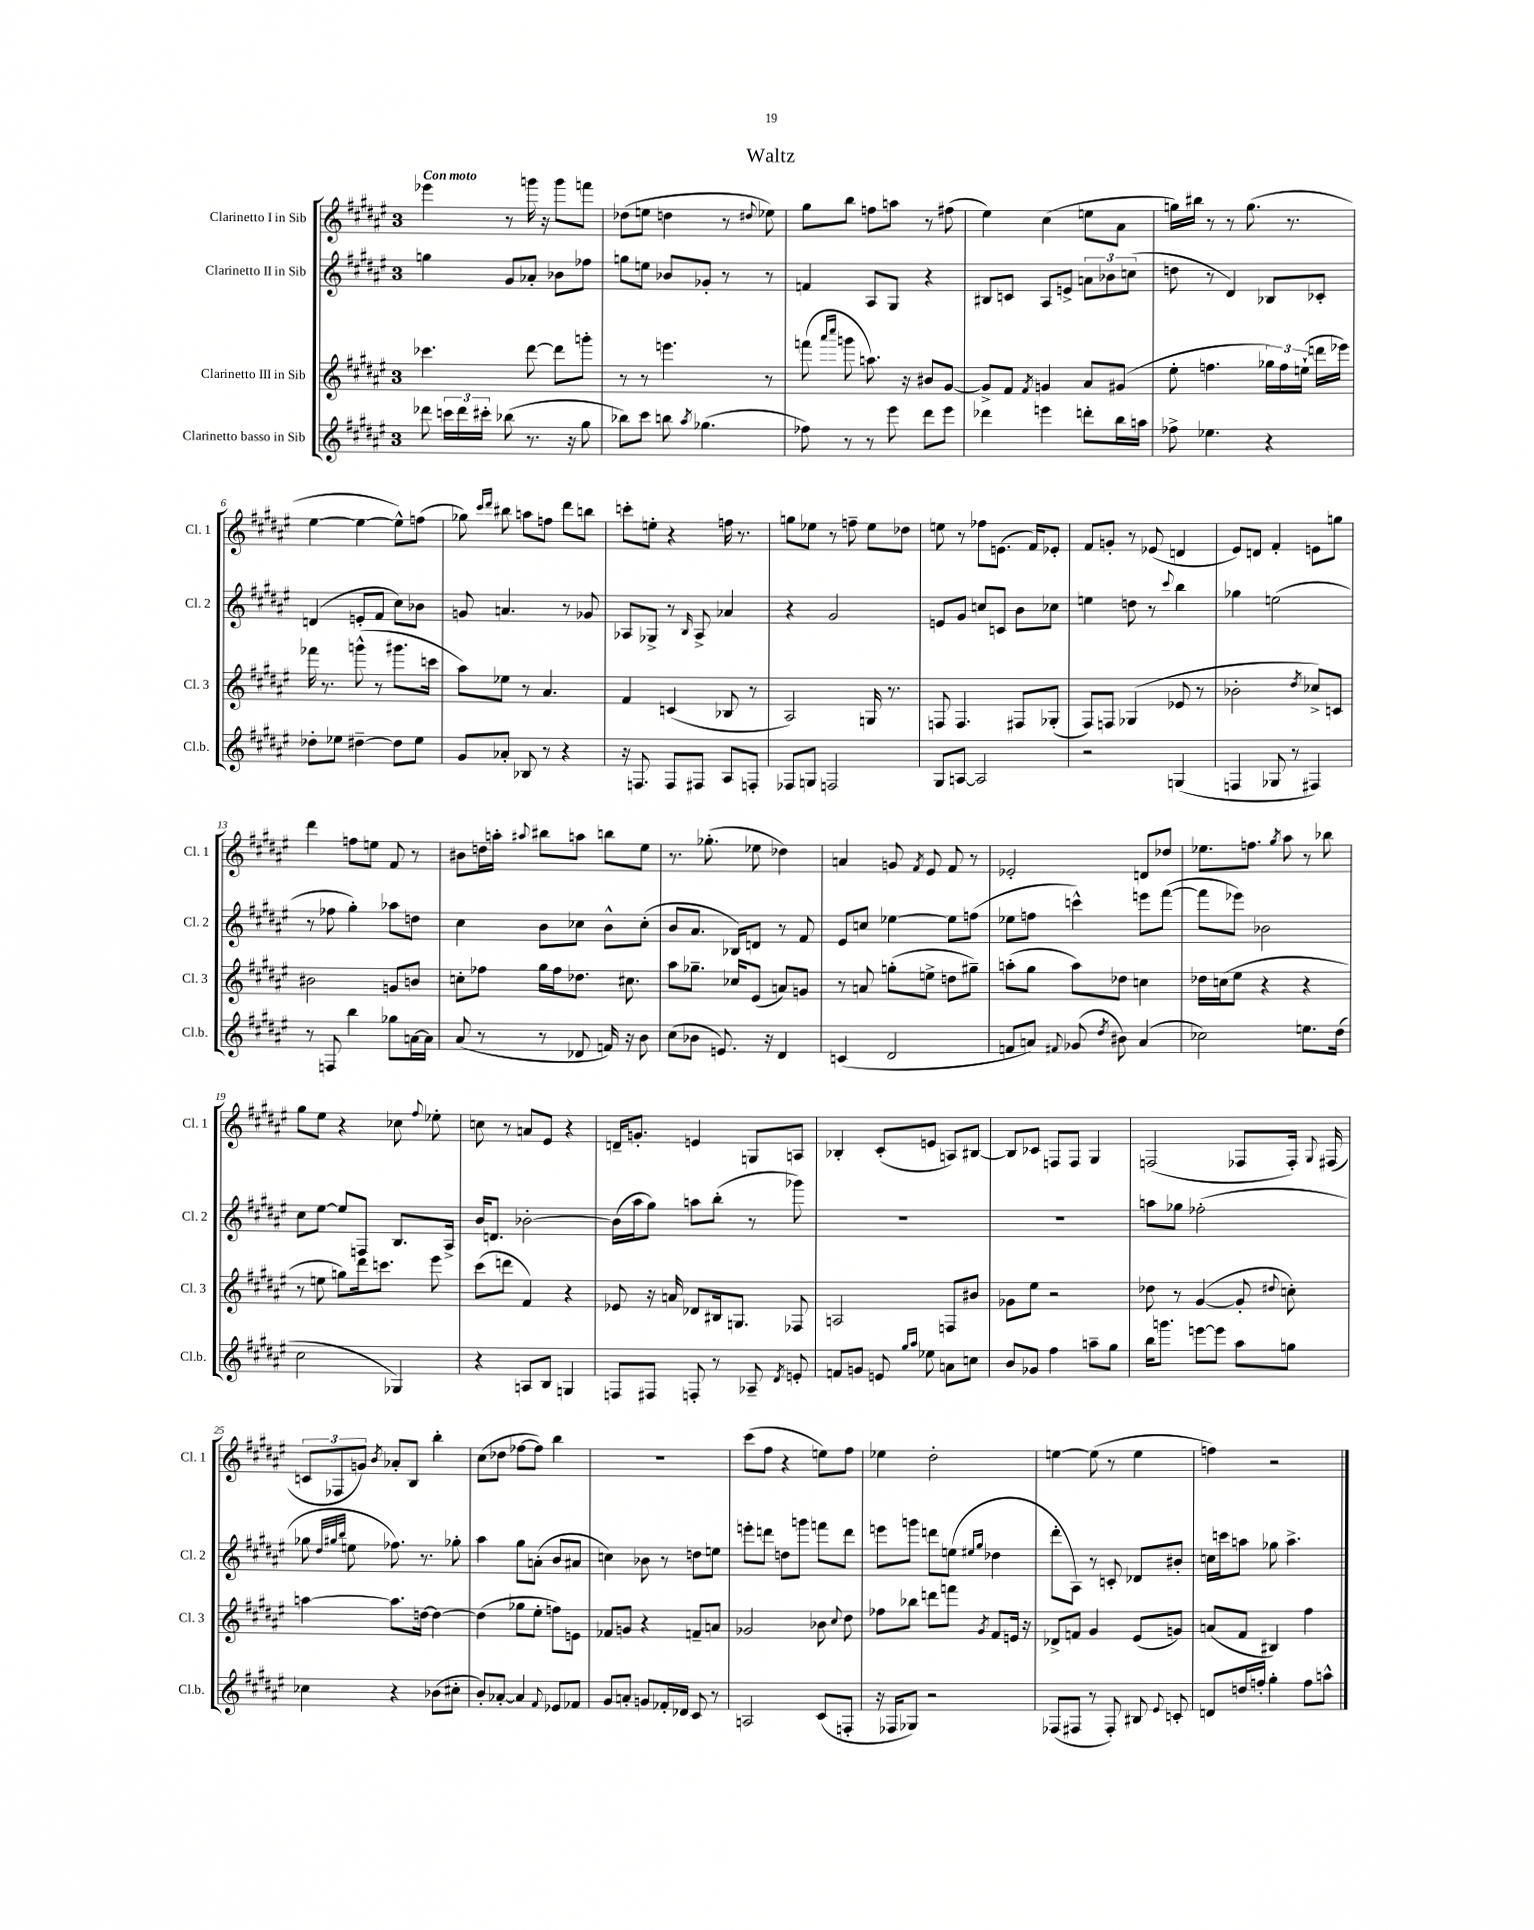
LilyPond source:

\header { title = "Waltz" }
<<
\new StaffGroup <<
\new Staff = "s0" \with { instrumentName = "Clarinetto I in Sib" shortInstrumentName = "Cl. 1" } {
    \clef treble \key fis \major \once \override Staff.TimeSignature.style = #'single-digit \time 3/4 \tempo "Con moto"
    \autoBeamOff ees'''4 r8 g'''16 r16 g'''8[ f'''8] |
    des''8[( e''8] d''4 r8 \appoggiatura { dis''8 } ees''8) |
    gis''8[ b''8] f''8[ a''8] r8 fis''8( |
    eis''4) cis''4( e''8[ ais'8] |
    g''16[) bis''16] r8 r8 g''8.( r8. |
    eis''4~ eis''4~ eis''8[-^) f''8]( |
    ges''8) \grace { cis'''16[ dis'''16] } bis''8 a''8[ f''8] dis'''8[ b''8] |
    c'''8[-. e''8]-. r4 f''16 r8. |
    g''8[ ees''8] r8 f''8-- ees''8[ des''8] |
    e''8 r8 fes''8[ e'8.]( fis'16[) ees'8]-. |
    fis'8[ g'8]-. r8 ees'8( d'4 |
    eis'8[) d'8] fis'4-. e'8[ g''8] |
    dis'''4 f''8[ e''8] fis'8 r8 |
    bis'8[ d''16 a''16]-. \appoggiatura { ais''8 } bis''8[ a''8] b''8[ eis''8] |
    r8. ges''8.-.( ees''8 des''4) |
    a'4 g'8 \acciaccatura { fis'8 } eis'8 fis'8 r8 |
    ees'2-. d'8[ des''8] |
    ees''8.[ f''8.] \acciaccatura { gis''8 } ais''8 r8 bes''8 |
    gis''8[ eis''8] r4 ces''8 \appoggiatura { fis''8 } ees''8-. |
    c''8 r8 a'8[ eis'8] r4 |
    d'16[-- g'8.]-. e'4 g8[ a8] |
    bes4-. cis'8[-.( e'8] a8[) bis8]~ |
    bis8[ ces'8] f8[ f8] gis4 |
    f2( fes8[ fes16]-.) \appoggiatura { gis8 } fis16( |
    \tuplet 3/2 { c'8[ fes8 g'8]) } \acciaccatura { b'8 } aes'8[-. b8] b''4-. |
    cis''8[( des''8] fes''8[~ fes''8]) b''4 |
    R2. |
    cis'''8[( fis''8] r4 e''8[) fis''8] |
    ees''4 dis''2-. |
    e''4~ e''8( r8 e''4 |
    f''4) r2 \bar "|." |
}
\new Staff = "s1" \with { instrumentName = "Clarinetto II in Sib" shortInstrumentName = "Cl. 2" } {
    \clef treble \key fis \major \once \override Staff.TimeSignature.style = #'single-digit \time 3/4
    \autoBeamOff g''4 gis'8[ aes'8]-. bes'8[ fes''8] |
    g''8[ e''8] bes'8[ ges'8]-. r8 r8 |
    f'4 ais8[ gis8] r4 |
    bis8[ c'8] ais8[ e'8]-> \tuplet 3/2 { a'8[ bes'8 c''8]( } |
    d''8 r8 dis'4) bes8[ ces'8]-. |
    d'4( e'8[-. fis'8] cis''8[) bes'8] |
    g'8 a'4. r8 ges'8 |
    aes8[ ges8]-> r8 \grace { b16 } aes8-> aes'4 |
    r4 gis'2 |
    e'8[ gis'8] c''8[ c'8] b'8[ ces''8] |
    e''4 d''8 r8 \appoggiatura { cis'''8 } b''4 |
    ges''4 e''2( |
    r8 fes''8 gis''4-.) aes''8[ d''8] |
    cis''4 b'8[ ces''8] b'8[-^ ces''8]-.( |
    b'8[ ais'8.] bes16[) d'8] r8 fis'8 |
    eis'8[ c''8] ees''4~ ees''8[ f''8]( |
    ees''8[ f''8] c'''4-^) e'''8[ fis'''8]~( |
    fis'''8[ ees'''8]) bes'2 |
    cis''8[ eis''8]~ eis''8[ f8] b8.[ ais16]-> |
    b'16[ d'8.] bes'2~-. |
    bes'16[( ais''16 gis''8]) a''8[ b''8]-.( r8 ges'''8) |
    R2. |
    R2. |
    a''8[ ges''8] fes''2-.( |
    ges''8 \grace { dis''32[ gis''32 b''32] } e''8 fes''8.) r8. ges''8-. |
    ais''4 gis''8[ a'8]-.( b'8[ ais'8] |
    c''4) bes'8 r8 d''8[ e''8] |
    e'''8[-. d'''8] d''8[ g'''8] f'''8[ d'''8] |
    e'''8[ g'''8] d'''8[ e''8]( \grace { eis''16[ gis''16] } des''4 |
    dis'''8[-. ais8]) r8 c'8-. des'8[ bis'8]-. |
    c''16[ c'''16 a''8] ges''8 a''4.-> \bar "|." |
}
\new Staff = "s2" \with { instrumentName = "Clarinetto III in Sib" shortInstrumentName = "Cl. 3" } {
    \clef treble \key fis \major \once \override Staff.TimeSignature.style = #'single-digit \time 3/4
    \autoBeamOff ces'''4. dis'''8~ dis'''8[ g'''8]-. |
    r8 r8 e'''4. r8 |
    f'''8( \grace { ais'''16[ cis''''16] } g'''8 a''8.) r16 bis'8[ gis'8]~ |
    gis'8[-> fis'8] \acciaccatura { fis'8 } g'4 ais'8[ gis'8]( |
    eis''8-. f''4. \tuplet 3/2 { ges''16[) f''16 e''16]-!( } d'''16[ ees'''16]) |
    fes'''16 r8. g'''8-^( r8 gis'''8.[ c'''16] |
    ais''8[) ees''8] r8 ais'4. |
    fis'4 c'4( bes8 r8 |
    ais2) g16 r8. |
    f8 f4. fis8[ ges8]-.( |
    fis8[) f8] ges4( ees'8 r8 |
    bes'2-. \acciaccatura { dis''8 } ces''8[->) c'8] |
    bis'2 g'8[ b'8] |
    c''8[-. fes''8] gis''16[ fes''16 des''8.] cis''8. |
    ais''8[ ges''8.]-- ces''16[ eis'8]( a'8[) g'8] |
    r8 a'8 g''8[-.( e''8]-> d''8[ gis''8]--) |
    a''8[-.( gis''8] a''8[) des''8] c''4 |
    des''16[ c''16( eis''8] r4 r4 |
    r8 e''8 g''8[) dis'''16 c'''8.] eis'''8 |
    cis'''8[( d'''8] fis'4) r4 |
    ees'8 r16 a'16 des'8[ bis16 g8.] fes8 |
    a2 f8[ bis'8] |
    ges'8[ eis''8] r2 |
    des''8 r8 gis'4~( gis'8-. \appoggiatura { dis''8 } c''8-.) |
    a''4~ a''8.[ d''16]~ d''4~ |
    d''4( ges''8[ eis''8]-. f''8[) e'8] |
    fes'8[ g'8] r4 f'8[-- a'8] |
    ges'2 bes'8 \appoggiatura { cis''8 } dis''8 |
    fes''8[ bes''8] d'''8[ f'''8] \acciaccatura { gis'8 } fis'8[ e'16] r16 |
    des'8[-> f'8] gis'4 eis'8[( g'8]) |
    a'8[( fis'8] bis4) fis''4 \bar "|." |
}
\new Staff = "s3" \with { instrumentName = "Clarinetto basso in Sib" shortInstrumentName = "Cl.b." } {
    \clef treble \key fis \major \once \override Staff.TimeSignature.style = #'single-digit \time 3/4
    \autoBeamOff des'''8 \tuplet 3/2 { c'''16[ des'''16 cis'''16]-. } bes''8( r8. r16 gis''8 |
    bes''8[) cis'''8] b''8 \acciaccatura { ais''8 } ges''4.( |
    fes''8) r8 r8 eis'''8 dis'''8[ eis'''8] |
    des'''4 e'''4 d'''8[-. b''16 a''16] |
    fes''8-> ees''4. r4 |
    des''8[-. ees''8] dis''4~-- dis''8[ ees''8] |
    gis'8[ aes'8]-. bes8 r8 r4 |
    r16 f8. f8[ fis8] ais8[ f8]-. |
    fes8[ g8] f2 |
    gis8[ a8]~ a2 |
    r2 g4( |
    f4 ges8 r8 fis4) |
    r8 f8 b''4 ges''8[ a'16~ a'16] |
    ais'8( r8 r8 des'8 f'16) r16 b'8 |
    cis''8[( bes'8] e'8.) r16 dis'4 |
    c'4( dis'2 |
    f'8[ a'8]) \appoggiatura { fis'8 } ges'8( \acciaccatura { dis''8 } bis'8) a'4( |
    ces''2) e''8.[ dis''16]( |
    cis''2 ges4) |
    r4 a8[ b8] g4 |
    f8[ fis8] f8-. r8 aes8-- \acciaccatura { dis'8 } e'8-. |
    f'8[ g'8] e'8 \grace { gis''16[ ais''16] } ees''8 a'8[ c''8] |
    b'8[ ges'8] fis''4 a''8[-- gis''8] |
    b''16[ g'''8.] e'''8[~ e'''8] ais''8[ g''8] |
    ces''4 r4 bes'8[( cis''8]-. |
    b'8[-.) aes'8]~-. aes'4 \appoggiatura { fis'8 } ees'8[ fes'8] |
    gis'8[ a'8]-. g'8[ fes'16-. des'16] cis'8 r8 |
    a2 cis'8[( f8]-. |
    r16 fes16[ ges8]) r2 |
    fes8[( fis8] r8 fis8-.) bis8 \appoggiatura { eis'8 } c'8-. |
    d'8[ d''16 f''16]-. gis''4-. f''8[ a''8]-^ \bar "|." |
}
>>
>>
